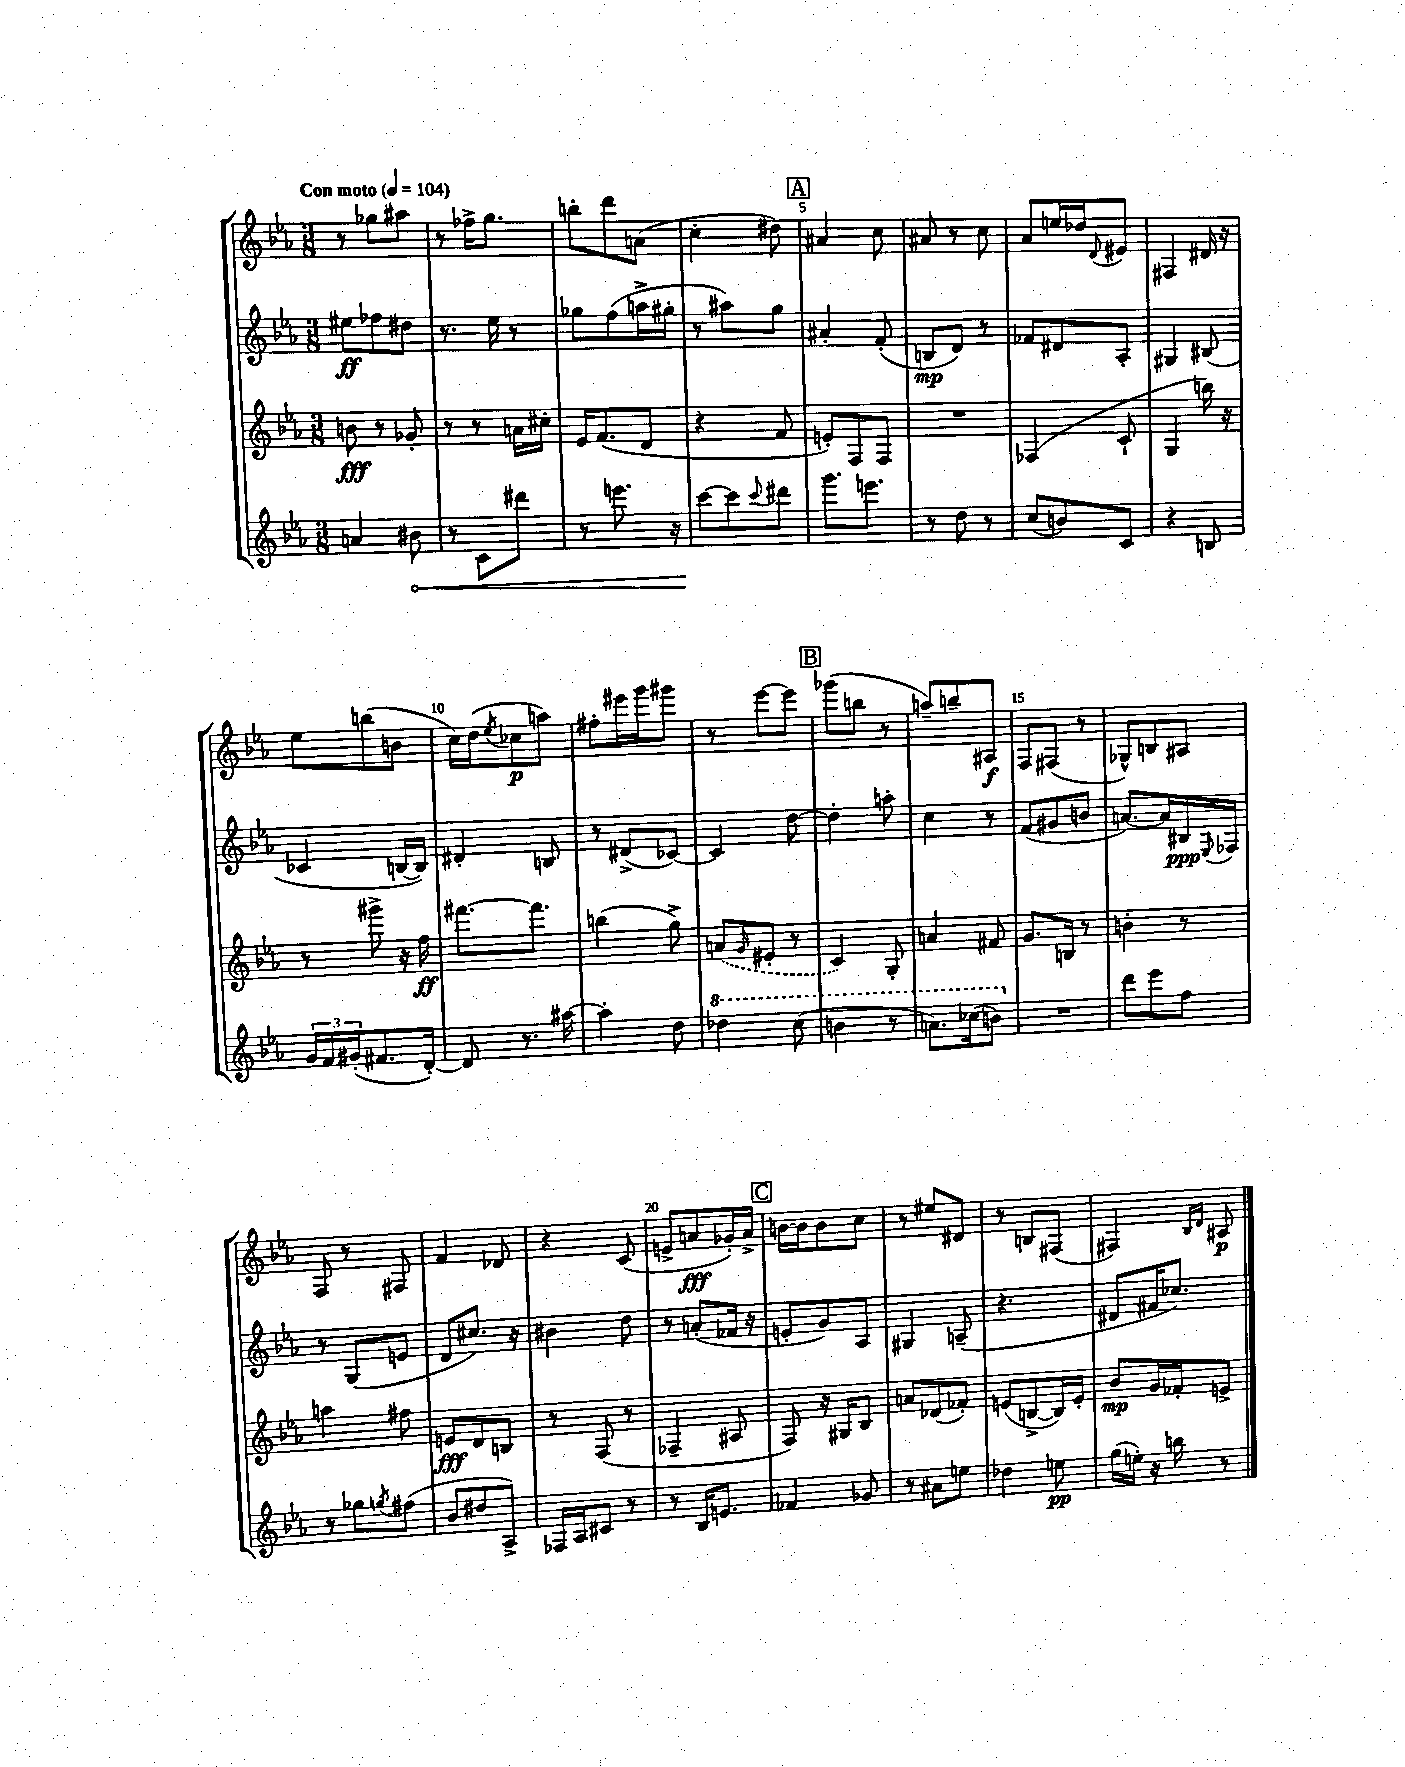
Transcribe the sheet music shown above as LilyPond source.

<<
\new StaffGroup <<
\new Staff = "s0" {
    \clef treble \key ees \major \numericTimeSignature \time 3/8 \tempo "Con moto" 4 = 104
    r8 ges''8 ais''8 |
    r8 fes''16-> g''8. |
    b''8-. d'''8 a'8( |
    c''4-. dis''8) |
    \mark \markup { \box "A" } ais'4 c''8 |
    ais'8 r8 c''8 |
    aes'8 e''16 des''16 \appoggiatura { d'8 } eis'8 |
    fis4 dis'16 r16 |
    ees''8 b''8( b'8 |
    c''16) d''16( \acciaccatura { ees''8 } ces''8\p a''8) |
    fis''8-. eis'''16 g'''16 gis'''8 |
    r8 ees'''8~ ees'''8 |
    \mark \markup { \box "B" } ges'''8( b''8 r8 |
    a''8--) b''8-- ais8\f |
    f8 fis8( r8 |
    ges8-^) b8 ais8 |
    f8 r8 fis8 |
    f'4 des'8 |
    r4 c'8( |
    e'8-> a'8\fff ges'16-.) a'16-> |
    \mark \markup { \box "C" } b'16~ b'16 b'8 c''8 |
    r8 eis''8 dis'8 |
    r8 b8 fis8( |
    fis4) \grace { bes16 d'16 } ais8\p \bar "|." |
}
\new Staff = "s1" {
    \clef treble \key ees \major \numericTimeSignature \time 3/8
    eis''8\ff fes''8 dis''8 |
    r8. ees''16 r8 |
    ges''8 f''8( a''16-> gis''16-. |
    r8 ais''8) g''8 |
    \mark \markup { \box "A" } ais'4-. f'8-.( |
    b8\mp d'8) r8 |
    fes'8 dis'8 aes8-. |
    gis4 bis8( |
    ces'4 b16~ b16) |
    dis'4-. b8 |
    r8 dis'8->( ces'8~) |
    ces'4 d''8~ |
    \mark \markup { \box "B" } d''4-. a''8-. |
    c''4 r8 |
    f'8( gis'8 b'8 |
    a'8.~) a'16 bis16\ppp \appoggiatura { ees8 } fes16 |
    r8 g8( e'8 |
    d'8 cis''8.) r16 |
    bis'4 d''8 |
    r8 a'8-.( fes'16 r16 |
    \mark \markup { \box "C" } e'8-. g'8) aes8 |
    gis4 a8--( |
    r4. |
    dis'8 fis'16 ces''8.) \bar "|." |
}
\new Staff = "s2" {
    \clef treble \key ees \major \numericTimeSignature \time 3/8
    b'8\fff r8 ges'8-. |
    r8 r8 a'16 cis''16-. |
    ees'16 f'8.( d'8 |
    r4 f'8 |
    \mark \markup { \box "A" } e'8-.) f8 f8 |
    R4. |
    fes4( c'8-! |
    g4 b''16) r16 |
    r8 gis'''8-> r16 f''16\ff |
    fis'''8.~ fis'''8. |
    b''4( g''8->) |
    \once \slurDashed a'8( \grace { g'16 } eis'8-. r8 |
    \mark \markup { \box "B" } c'4) g8-. |
    a'4 fis'8 |
    g'8. b16 r8 |
    b'4-. r8 |
    a''4 fis''8 |
    e'8\fff d'8 b8 |
    r8 f8( r8 |
    fes4-- ais8 |
    \mark \markup { \box "C" } f8) r16 gis16 bes8 |
    a'8 des'8( fes'8-.) |
    e'8( b8~-> b16) e'16-. |
    bes'8\mp g'16 fes'16-. e'8-> \bar "|." |
}
\new Staff = "s3" {
    \clef treble \key ees \major \numericTimeSignature \time 3/8
    a'4 \once \override Hairpin.circled-tip = ##t bis'8\< |
    r8 c'8 dis'''8 |
    r8 e'''8. r16 |
    c'''8~\! c'''8 \appoggiatura { c'''8 } dis'''8 |
    \mark \markup { \box "A" } g'''8. e'''8. |
    r8 d''8 r8 |
    c''8( b'8) c'8 |
    r4 b8 |
    \tuplet 3/2 { g'16 f'16 gis'16-.( } fis'8. d'16~-.) |
    d'8 r8. ais''16~ |
    ais''4-. d''8 |
    \ottava #1 des'''4 c'''8( |
    \mark \markup { \box "B" } b''4 r8 |
    a''8.) ces'''16( b''8) \ottava #0 |
    R4. |
    d'''8 ees'''8 f''8 |
    r8 ges''8 \acciaccatura { g''8 } fis''8( |
    bes'8 dis''8 aes8->) |
    fes16 aes16 cis'8 r8 |
    r8 bes16 e'8. |
    \mark \markup { \box "C" } fes'4 ges'8 |
    r8 ais'8 e''8 |
    des''4 e''8\pp |
    g''16( e''16-.) r16 b''16 r8 \bar "|." |
}
>>
>>
\layout { \context { \Score \override BarNumber.break-visibility = ##(#f #t #t) barNumberVisibility = #(every-nth-bar-number-visible 5) } }
